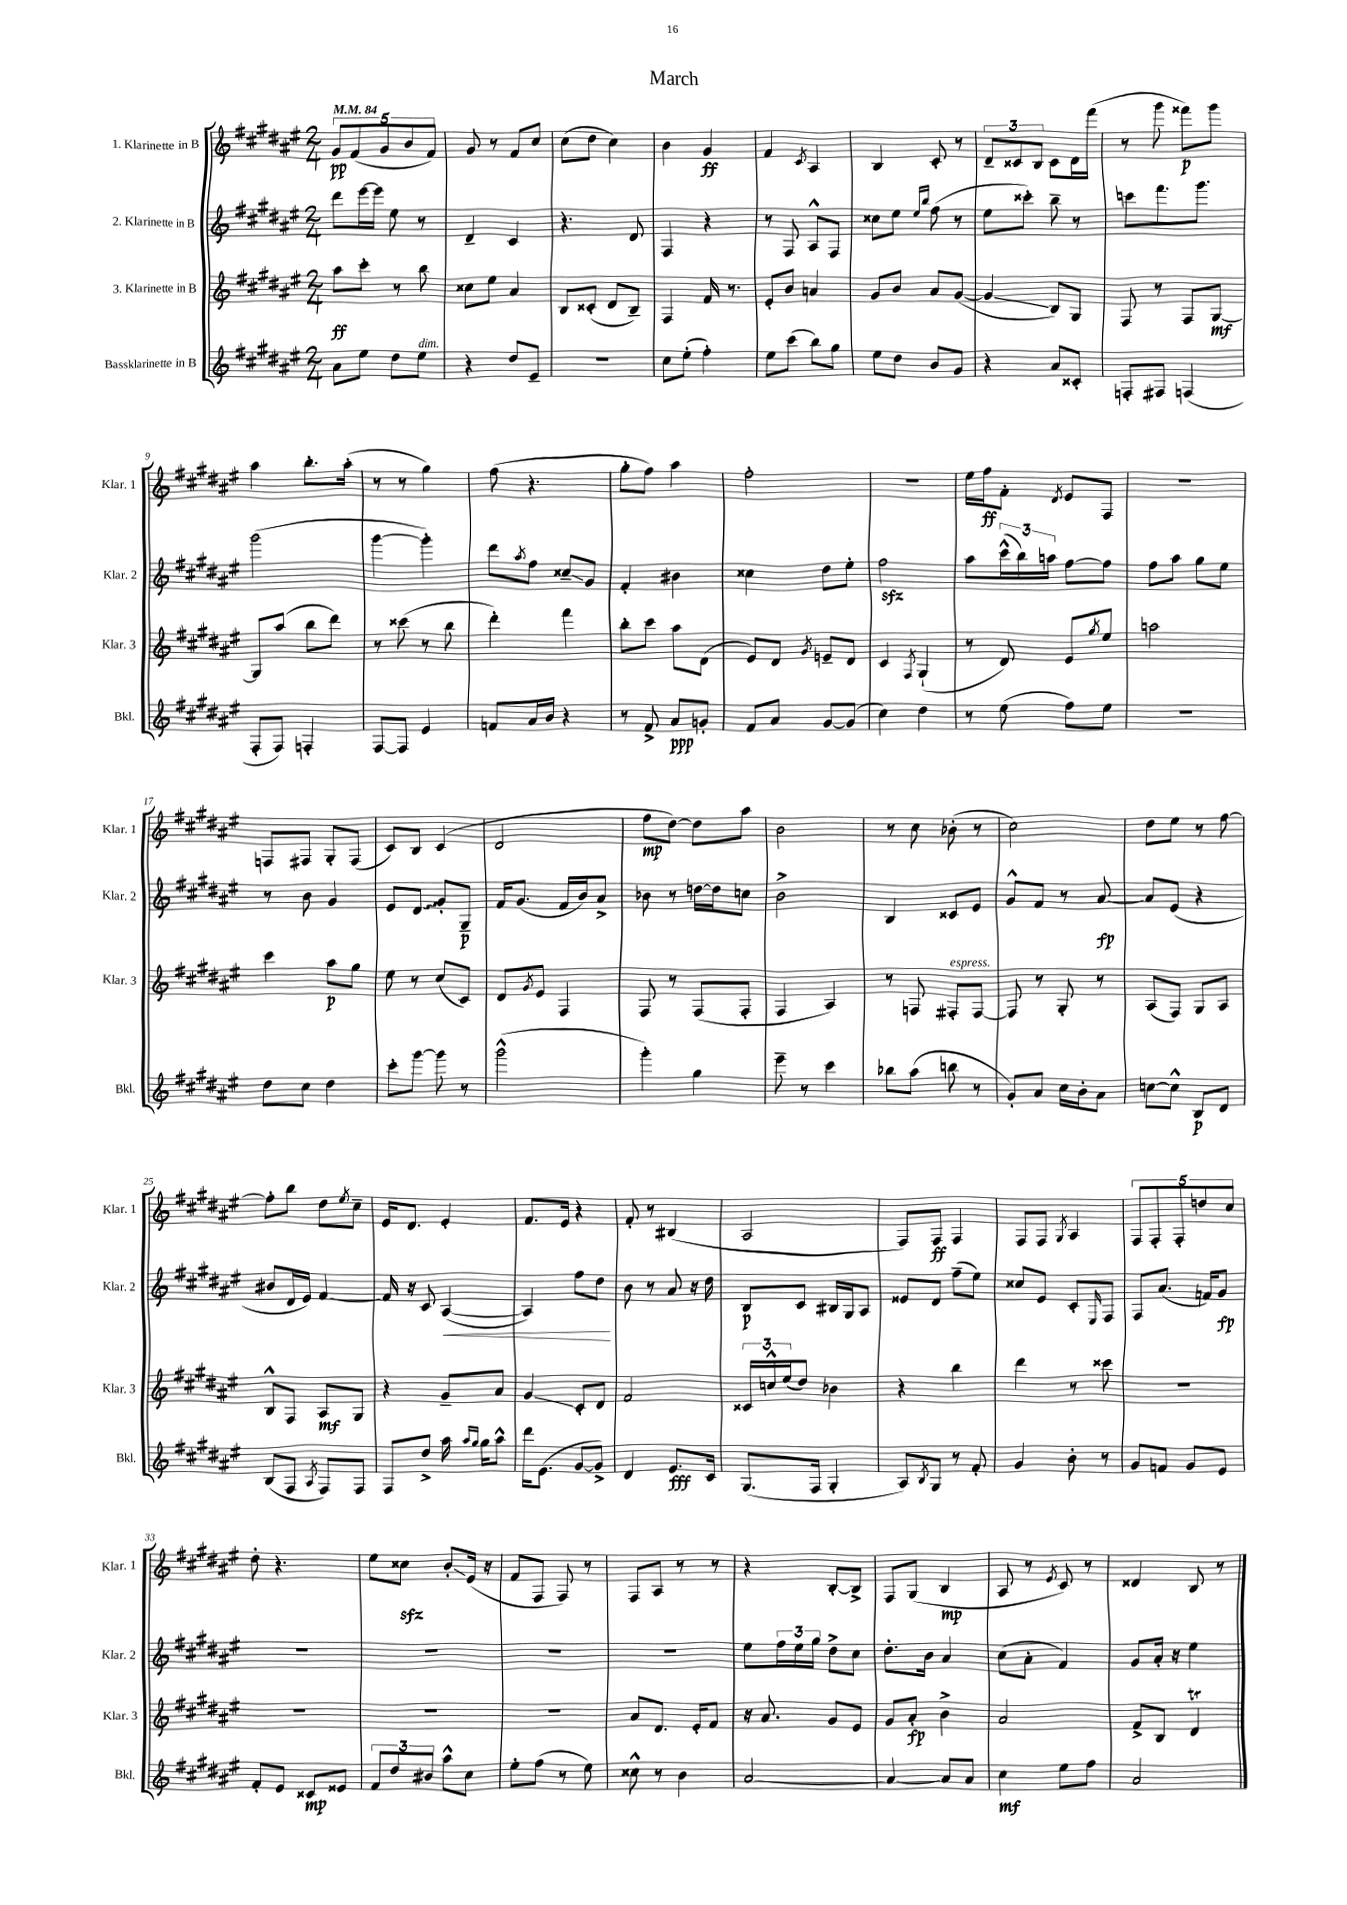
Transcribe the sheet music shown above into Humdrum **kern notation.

**kern	**kern	**kern	**kern
*staff4	*staff3	*staff2	*staff1
*clefG2	*clefG2	*clefG2	*clefG2
*k[f#c#g#d#a#e#]	*k[f#c#g#d#a#e#]	*k[f#c#g#d#a#e#]	*k[f#c#g#d#a#e#]
*M2/4	*M2/4	*M2/4	*M2/4
*MM84	*MM84	*MM84	*MM84
8a#\L	8aa#\L	8ddd#\L	10g#/L
.	.	.	(10f#/
8ee#\J	8ccc#'\J	[16eee#\L	.
.	.	16eee#\]JJ	.
.	.	.	10g#/
8dd#\L	8r	8ee#\	.
.	.	.	10b/
8ee#\J	8bb\	8r	.
.	.	.	10f#/J)
=	=	=	=
4r	8cc##\L	4d#~/	8g#/
.	8ee#\J	.	8r
8dd#/L	4a#/	4c#/	8f#/L
8e#~/J	.	.	8cc#/J
=	=	=	=
2r	8B/L	4.r	(8cc#\L
.	(8c##'/J	.	8dd#\J
.	8d#/L	.	4cc#\)
.	8B~/J)	8d#/	.
=	=	=	=
8cc#\L	4F#/	4F#/	4b\
(8ee#'\J	.	.	.
4ff#'\)	16f#/	4r	4g#/
.	8.r	.	.
=	=	=	=
8ee#\L	8e#'/L	8r	4f#/
(8ccc#\J	8b/J	8F#/	.
.	.	.	8qc#/
8bb\L)	4a/	8A#^^/L	4A#/
8gg#\J	.	8F#/J	.
=	=	=	=
8ee#\L	8g#/L	8cc##\L	4B/
8dd#\J	8b/J	8ee#\J	.
.	.	16qqee#/LL	.
.	.	16qqbb/JJ	.
8b/L	8a#/L	(8ff#\	8c#'/
8g#/J	([8g#/J	8r	8r
=	=	=	=
4r	4g#/]	8ee#\L	12d#~/L
.	.	.	12c##/
.	.	8ccc##'\J)	.
.	.	.	12B/J
8a#/L	8B/L)	8bb~\	8c##\L
8c##'/J	8G#/J	8r	16d#\L
.	.	.	(16fff#\JJ
=	=	=	=
8F'/L	8F#/	8ccc\L	8r
8F#/J	8r	8.fff#\	8ggg#\
(4F/	8F#/L	.	8fff##\L)
.	.	8.ggg#\J	.
.	[8G#/J	.	8ggg#\J
=	=	=	=
8F#'/L	8G#/]L	(2ggg#\	4aa#\
8F#/J)	(8aa#/J	.	.
4F'/	8bb\L	.	8.bb'\L
.	8ddd#\J)	.	.
.	.	.	(16aa#'\Jk
=	=	=	=
[8F#/L	8r	[4ggg#\	8r
8F#/]J	(8ccc##\	.	8r
4e#/	8r	4ggg#'\])	4gg#\)
.	8bb\	.	.
=	=	=	=
8f/L	4ddd#'\)	8ddd#\L	(8ff#\
.	.	8qaa#/	.
16a#/L	.	8ff#\J	4.r
16b/JJ	.	.	.
4r	4fff#\	8cc##~/L	.
.	.	8g#/J	.
=	=	=	=
8r	8bb'\L	4f#'/	8gg#'\L
8f#^/	8ccc#\J	.	8ff#\J)
8a#/L	8aa#\L	4b#\	4aa#\
8g'/J	(8d#\J	.	.
=	=	=	=
8f#/L	8e#/L)	4cc##\	2ff#'\
8a#/J	8d#/J	.	.
.	8qg#/	.	.
[8g#/L	8e~/L	8dd#\L	.
(8g#/]J	8d#/J	8ee#'\J	.
=	=	=	=
4cc#\)	4c#/	2ff#\	2r
.	8qF#/	.	.
4dd#\	(4G#`/	.	.
=	=	=	=
8r	8r	8aa#\L	16ee#\LL
.	.	.	16ff#\J
(8ee#\	8d#/)	(24ccc#^^\L	8f#'\J
.	.	24bb\)	.
.	.	24aa\JJ	.
.	.	.	8qd#/
8ff#\L)	8e#/L	[8ff#\L	8e#/L
.	8qgg#/	.	.
8ee#\J	8ee#/J	8ff#\]J	8F#/J
=	=	=	=
2r	2aa\	8ff#\L	2r
.	.	8aa#\J	.
.	.	8gg#\L	.
.	.	8ee#\J	.
=	=	=	=
8dd#\L	4ccc#\	8r	8F/L
8cc#\J	.	8b\	8F#/J
4dd#\	8aa#\L	4g#/	8G#'/L
.	8gg#\J	.	(8F#/J
=	=	=	=
8ccc#'\L	8ee#\	8e#/L	8c#/L)
[8ggg#\J	8r	8d#/J	8B/J
8ggg#\]	(8cc#/L	8g#'/L	(4c#/
8r	8c#/J)	8G#~/J	.
=	=	=	=
(2ggg#^^\	8d#/L	16f#/LK	2d#/
.	.	(8.g#/J	.
.	8qg#/	.	.
.	8e#/J	.	.
.	4F#/	16f#/LL	.
.	.	16b/J)	.
.	.	8a#^/J	.
=	=	=	=
4ggg#'\)	8F#/	8b-\	8ff#\L
.	8r	8r	[8dd#\J)
4gg#\	(8F#/L	[16dd\LL	8dd#\]L
.	.	16dd\]J	.
.	8F#'/J	8cc\J	8aa#\J
=	=	=	=
8eee#~\	4F#/	2b^\	2b\
8r	.	.	.
4ccc#\	4A#/)	.	.
=	=	=	=
8bb-\L	8r	4B/	8r
(8aa#\J	8F/	.	8cc#\
8bb\	8F#'/L	8c##/L	(8b-'\
8r	[8F#/J	8e#/J	8r
=	=	=	=
8g#'/L)	8F#/]	8g#^^/L	2cc#\)
8a#/J	8r	8f#/J	.
16cc#\LL	8G#'/	8r	.
16b'\J	.	.	.
8a#\J	8r	[8a#/	.
=	=	=	=
[8cc\L	(8A#/L	8a#/]L	8dd#\L
8cc^^\]J	8F#/J)	(8e#/J	8ee#\J
8B/L	8G#/L	4r	8r
8d#/J	8A#/J	.	[8ff#\
=	=	=	=
(8B/L	8B^^/L	8b#/L	8ff#'\]L
8F#/J	8F#/J	16d#/L	8bb\J
.	.	16e#/JJ)	.
8qA#/	.	.	.
8F#/L)	8A#/L	[4f#/	8dd#\L
.	.	.	8qee#/
8F#/J	8G#/J	.	8cc#~\J
=	=	=	=
8F#/L	4r	16f#/]	16e#/LK
.	.	16r	8.d#/J
8dd#^/J	.	8c#/	.
16aa#\	8g#~/L	([4A#/	4e#'/
16qqaa#/LL	.	.	.
16qqgg#/JJ	.	.	.
16gg#\LK	.	.	.
8aa#^^\J	8a#/J	.	.
=	=	=	=
16ddd#\LK	4g#/	4A#/])	8.f#/L
(8.e#\J	.	.	.
.	.	.	16e#/Jk
[8g#/L	8c#'/L	8ff#\L	4r
8g#^/]J)	8d#/J	8dd#\J	.
=	=	=	=
4d#/	2f#/	8b\	8f#'/
.	.	8r	8r
8.e#/L	.	8a#/	(4B#/
.	.	16r	.
16c#/Jk	.	16dd#\	.
=	=	=	=
(8.G#/L	24c##/LL	8B/L	2A#/
.	24cc^^/	.	.
.	(24ee#/J	.	.
.	8dd#/J)	8c#/J	.
16F#/Jk	.	.	.
4G#'/	4b-\	16B#/LL	.
.	.	16G#/J	.
.	.	8A#/J	.
=	=	=	=
8A#/L)	4r	8e##/L	8F#/L)
8qB/	.	.	.
8G#/J	.	8d#/J	8F#/J
8r	4bb\	(8ff#~\L	4F#/
8f#'/	.	8ee#\J)	.
=	=	=	=
4g#/	4ddd#\	8cc##/L	8F#/L
.	.	8e#/J	8F#/J
.	.	.	8qG#/
8b'\	8r	8c#'/L	4A#/
.	.	16qqE#/	.
8r	8ccc##\	8F#/J	.
=	=	=	=
8g#/L	2r	8F#/L	10F#/L
.	.	.	10F#'/
8f/J	.	(8.a#/J	.
.	.	.	10F#'/
8g#/L	.	.	.
.	.	.	10dd/
.	.	16f/LK)	.
8e#/J	.	8g#/J	.
.	.	.	10cc#/J
=	=	=	=
8f#'/L	2r	2r	8dd#'\
8e#/J	.	.	4.r
8c##/L	.	.	.
8e##/J	.	.	.
=	=	=	=
12f#/L	2r	2r	8ee#\L
12dd#/	.	.	.
.	.	.	8cc##\J
12b#/J	.	.	.
8aa#^^\L	.	.	8b'/L
8cc#\J	.	.	(16e#/Jk
.	.	.	16r
=	=	=	=
8ee#'\L	2r	2r	8f#/L
(8ff#\J	.	.	8F#/J
8r	.	.	8F#/)
8ee#\)	.	.	8r
=	=	=	=
8cc##^^\	8a#/L	2r	8F#/L
8r	8.d#/J	.	8A#/J
4b\	.	.	8r
.	16e#'/LK	.	.
.	8f#/J	.	8r
=	=	=	=
[2a#/	16r	8ee#\L	4r
.	8.a#/	.	.
.	.	24ff#\L	.
.	.	24ee#\	.
.	.	24gg#\JJ	.
.	8g#/L	8dd#^\L	[8B'/L
.	8e#/J	8cc#\J	8B^/]J
=	=	=	=
4a#/_	8g#/L	8.dd#'\L	8F#/L
.	8a#'/J	.	(8G#/J
.	.	16b\Jk	.
8a#/]L	4b^\	4a#/	4B/
8a#/J	.	.	.
=	=	=	=
4cc#\	2a#/	(8cc#\L	8A#/
.	.	8a#'\J	8r
.	.	.	8qe#/
8ee#\L	.	4f#/)	8c#/)
8ff#\J	.	.	8r
=	=	=	=
2a#/	8f#^/L	8g#/L	4d##/
.	8B/J	16a#'/Jk	.
.	.	16r	.
.	4d#/	4ee#\	8B/
.	.	.	8r
==	==	==	==
*-	*-	*-	*-
